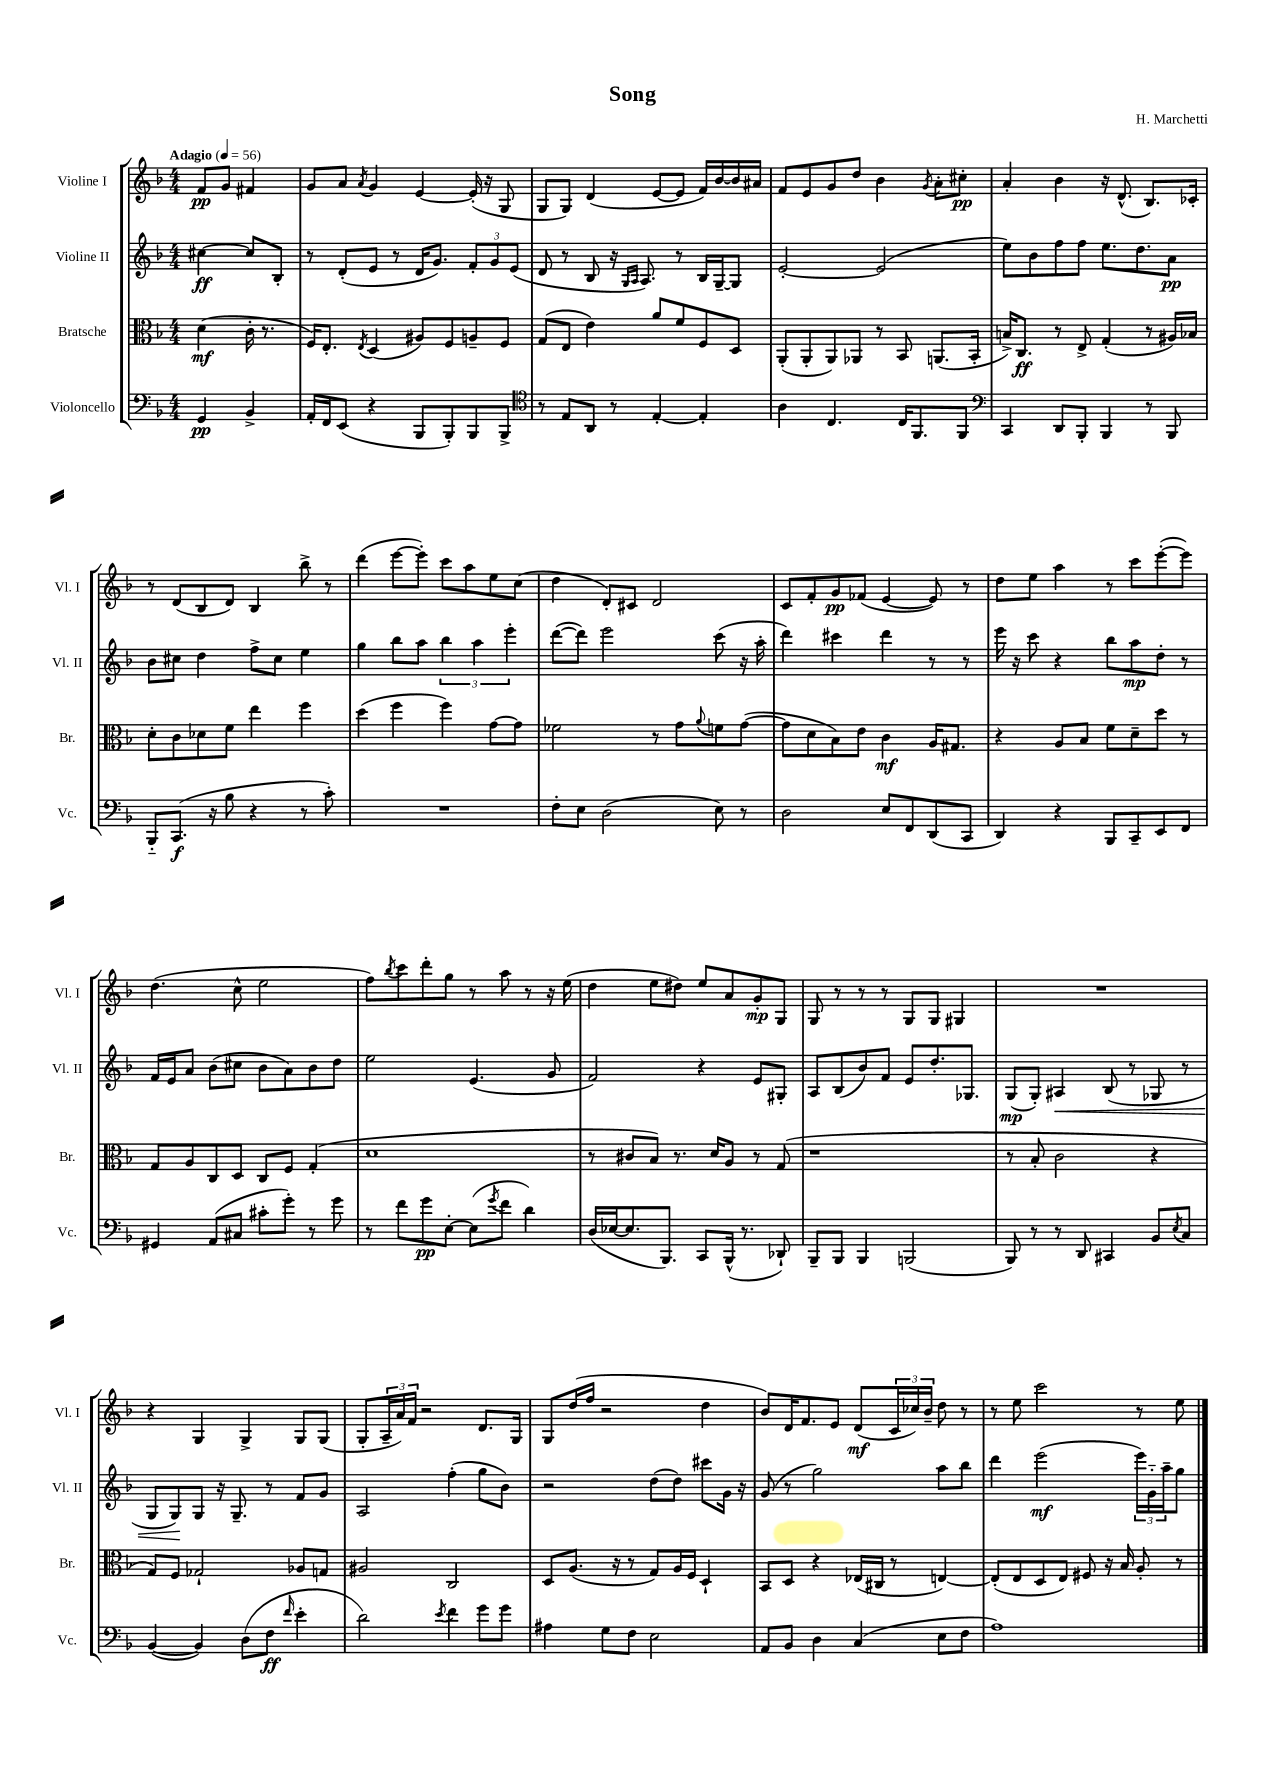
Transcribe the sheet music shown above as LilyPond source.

\header { title = "Song" composer = "H. Marchetti" }
<<
\new StaffGroup <<
\new Staff = "s0" \with { instrumentName = "Violine I" shortInstrumentName = "Vl. I" } {
    \clef treble \key f \major \numericTimeSignature \time 4/4 \partial 2 \tempo "Adagio" 4 = 56
    f'8\pp g'8 fis'4 |
    g'8 a'8 \acciaccatura { a'8 } g'4 e'4~ e'16-.( r16 g8 |
    g8 g8) d'4( e'8~ e'8 f'16) bes'16~ bes'16 ais'16 |
    f'8 e'8 g'8 d''8 bes'4 \acciaccatura { g'8 } a'8-. cis''8-.\pp |
    a'4-. bes'4 r16 d'8.-^( bes8.) ces'16-. |
    r8 d'8( bes8 d'8) bes4 bes''8-> r8 |
    d'''4( e'''8~ e'''8-.) c'''8 a''8 e''8 c''8( |
    d''4 d'8-.) cis'8 d'2 |
    c'8 f'8-. g'8\pp fes'8( e'4~ e'8) r8 |
    d''8 e''8 a''4 r8 c'''8 e'''8~-.( e'''8) |
    d''4.( c''8-^ e''2 |
    f''8) \acciaccatura { bes''8 } c'''8 d'''8-. g''8 r8 a''8 r8 r16 e''16( |
    d''4 e''8 dis''8) e''8 a'8 g'8-.\mp g8 |
    g8 r8 r8 r8 g8 g8 gis4 |
    R1 |
    r4 g4 g4-> g8 g8( |
    g8-. \tuplet 3/2 { a16-- a'16) f'16 } r2 d'8. g16 |
    g8 d''16( f''16 r2 d''4 |
    bes'8) d'16 f'8. e'8 d'8\mf( \tuplet 3/2 { c'16 ces''16) bes'16-- } d''8 r8 |
    r8 e''8 c'''2 r8 e''8 \bar "|." |
}
\new Staff = "s1" \with { instrumentName = "Violine II" shortInstrumentName = "Vl. II" } {
    \clef treble \key f \major \numericTimeSignature \time 4/4 \partial 2
    cis''4~\ff cis''8 bes8-. |
    r8 d'8-.( e'8 r8 d'16 g'8.) \tuplet 3/2 { f'8-. g'8 e'8( } |
    d'8 r8 bes8 r16 \grace { g16 a16 } a8.) r8 bes16 g16~-- g8 |
    e'2~-. e'2( |
    e''8) bes'8 f''8 f''8 e''8. d''8. a'8\pp |
    bes'8 cis''8 d''4 f''8-> cis''8 e''4 |
    g''4 bes''8 a''8 \tuplet 3/2 { bes''4 a''4 e'''4-. } |
    d'''8~( d'''8) e'''2 c'''8( r16 a''16-. |
    d'''4) cis'''4 d'''4 r8 r8 |
    e'''16 r16 c'''8 r4 bes''8 a''8\mp d''8-. r8 |
    f'16 e'16 a'8 bes'8( cis''8 bes'8 a'8) bes'8 d''8 |
    e''2 e'4.( g'8 |
    f'2) r4 e'8 gis8-. |
    a8 bes8( bes'8) f'8 e'8 d''8.-. ges8. |
    g8\mp( g8-.) ais4\< bes8( r8 ges8 r8 |
    g8 g8\!) g8 r16 g8.-- r8 f'8 g'8 |
    a2 f''4-.( g''8 bes'8) |
    r2 d''8( d''8) cis'''8 g'16 r16 |
    g'8( r8 g''2) a''8 bes''8 |
    d'''4 e'''2\mf( \tuplet 3/2 { e'''16) g'16-_ a''16-- } g''8 \bar "|." |
}
\new Staff = "s2" \with { instrumentName = "Bratsche" shortInstrumentName = "Br." } {
    \clef alto \key f \major \numericTimeSignature \time 4/4 \partial 2
    d'4\mf( c'16-. r8. |
    f16) e8.-. \acciaccatura { e8 } d4( ais8) f8 a8-- f8 |
    g8( e8 e'4) a'8 f'8 f8 d8 |
    a,8-.( a,8-. a,8) aes,8 r8 bes,8 a,8.( bes,16-. |
    b16->) c8.\ff r8 e8-> g4-.( r8 ais16) bes16 |
    d'8-. c'8 des'8 f'8 e''4 f''4 |
    d''4( f''4 f''4) g'8~ g'8 |
    fes'2 r8 g'8 \appoggiatura { a'8 } f'8 g'8~( |
    g'8 d'8 bes8) e'8 c'4\mf a16 gis8. |
    r4 a8 bes8 f'8 d'8-- d''8 r8 |
    g8 a8 c8 d8 c8 f8 g4-.( |
    d'1 |
    r8 cis'8 bes8) r8. d'16 a8 r8 g8( |
    r1 |
    r8 bes8-. c'2 r4 |
    g8) f8 ges2-! aes8 g8 |
    ais2 c2 |
    d8 a8.( r16 r8 g8) a16 f16 d4-! |
    bes,8 d8 r4 ees16( cis16 r8 e4~) |
    e8-.( e8 d8 e8) fis8 r16 bes16 a8-. r8 \bar "|." |
}
\new Staff = "s3" \with { instrumentName = "Violoncello" shortInstrumentName = "Vc." } {
    \clef bass \key f \major \numericTimeSignature \time 4/4 \partial 2
    g,4\pp bes,4-> |
    a,16-. f,16 e,8( r4 bes,,8 bes,,8-.) bes,,8 bes,,8-> |
    \clef tenor r8 e8 a,8 r8 e4~-. e4-. |
    a4 c4. c16 f,8. f,8 |
    \clef bass c,4 d,8 bes,,8-. bes,,4 r8 bes,,8 |
    bes,,8-_ c,8.\f( r16 bes8 r4 r8 c'8-.) |
    R1 |
    f8-. e8 d2( e8) r8 |
    d2 e8 f,8 d,8( c,8 |
    d,4) r4 bes,,8 c,8-- e,8 f,8 |
    gis,4 a,8( cis8 cis'8-. g'8-.) r8 g'8 |
    r8 f'8 g'8\pp e8~-. e8( \acciaccatura { g'8 } f'8 d'4) |
    d16( ees16~ ees8. bes,,8.) c,8 bes,,16-^( r8. des,8-!) |
    bes,,8-- bes,,8 bes,,4 b,,2( |
    bes,,8) r8 r8 d,8 cis,4 bes,8 \acciaccatura { e8 } c8 |
    bes,4~( bes,4) d8( f8\ff \grace { f'16 } e'4-. |
    d'2) \acciaccatura { e'8 } f'4 g'8 g'8 |
    ais4 g8 f8 e2 |
    a,8 bes,8 d4 c4( e8 f8 |
    a1) \bar "|." |
}
>>
>>
\layout { \context { \Score \remove "Bar_number_engraver" } }
